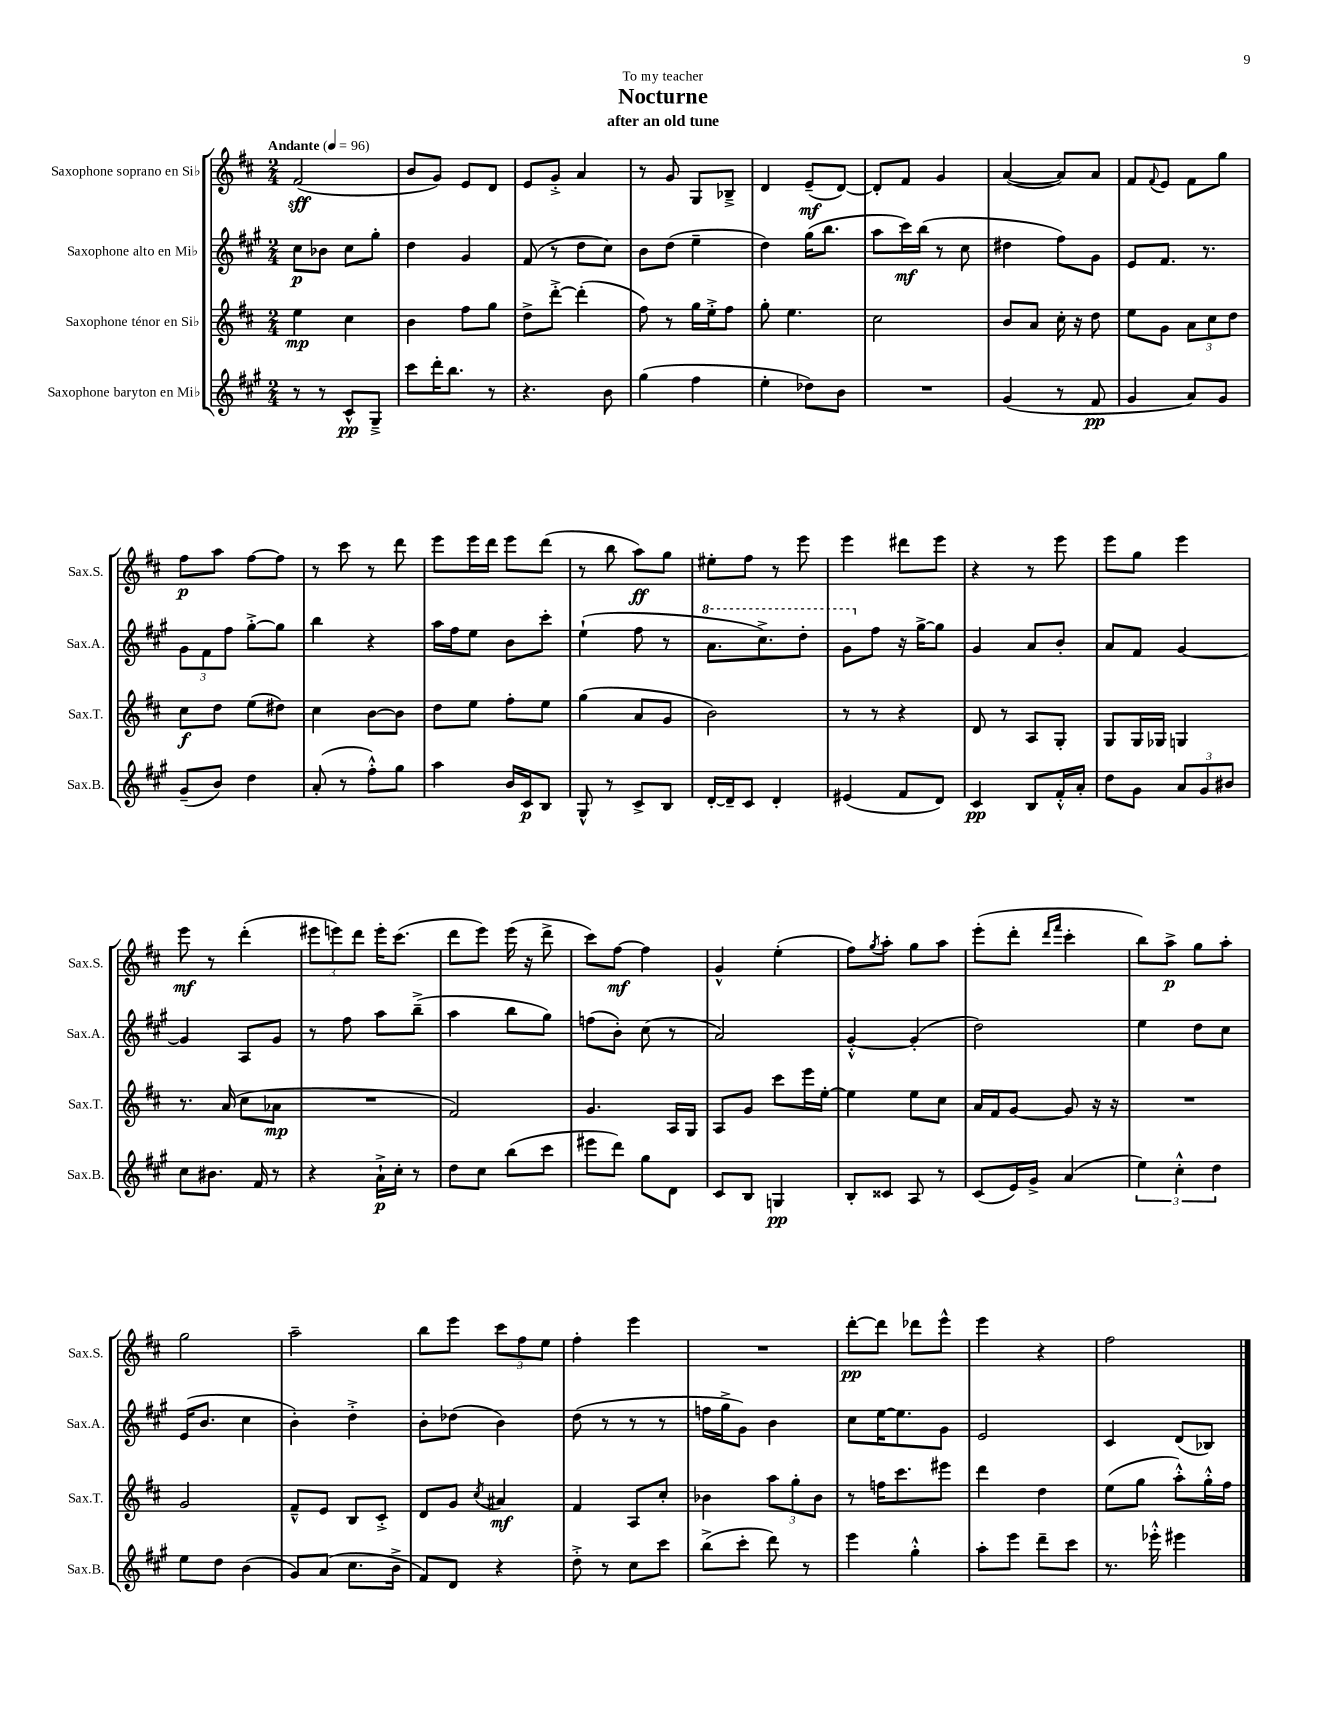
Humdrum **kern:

**kern	**dynam	**kern	**dynam	**kern	**dynam	**kern	**dynam
*part4	*part4	*part3	*part3	*part2	*part2	*part1	*part1
*staff4	*staff4	*staff3	*staff3	*staff2	*staff2	*staff1	*staff1
*I"Saxophone baryton en Mi♭	*	*I"Saxophone ténor en Si♭	*	*I"Saxophone alto en Mi♭	*	*I"Saxophone soprano en Si♭	*
*I'Sax.B.	*	*I'Sax.T.	*	*I'Sax.A.	*	*I'Sax.S.	*
*clefG2	*	*clefG2	*	*clefG2	*	*clefG2	*
*k[f#c#g#]	*	*k[f#c#]	*	*k[f#c#g#]	*	*k[f#c#]	*
*M2/4	*	*M2/4	*	*M2/4	*	*M2/4	*
*MM96	*	*MM96	*	*MM96	*	*MM96	*
=1	=1	=1	=1	=1	=1	=1	=1
!	!	!	!	!	!	!LO:TX:a:B:t=Andante	!
8r	.	4ee\	mp	8cc#\L	p	(2f#/	sff
8r	.	.	.	8b-X\J	.	.	.
8c#^^/L	pp	4cc#\	.	8cc#\L	.	.	.
8G#~^/J	.	.	.	8gg#'\J	.	.	.
=2	=2	=2	=2	=2	=2	=2	=2
8ccc#\L	.	4b\	.	4dd\	.	8b/L	.
16ddd'\K	.	.	.	.	.	8g/J)	.
8.bb\J	.	.	.	.	.	.	.
.	.	8ff#\L	.	4g#/	.	8e/L	.
8r	.	8gg\J	.	.	.	8d/J	.
=3	=3	=3	=3	=3	=3	=3	=3
4.r	.	8dd^\L	.	(8f#/	.	8e/L	.
.	.	[8ddd'^\J	.	8r	.	8g'^/J	.
.	.	(4ddd'\]	.	8dd\L	.	4a/	.
8b\	.	.	.	8cc#\J)	.	.	.
=4	=4	=4	=4	=4	=4	=4	=4
(4gg#\	.	8ff#\)	.	8b\L	.	8r	.
.	.	8r	.	(8dd\J	.	8g/	.
4ff#\	.	16gg\LL	.	4ee~\	.	8G/L	.
.	.	16ee'^\J	.	.	.	.	.
.	.	8ff#\J	.	.	.	8B-X~^/J	.
=5	=5	=5	=5	=5	=5	=5	=5
4ee'\	.	8gg'\	.	4dd\)	.	4d/	.
.	.	4.ee\	.	.	.	.	.
8dd-X\L)	.	.	.	(16gg#\KL	.	(8e~/L	mf
.	.	.	.	8.bb\J	.	.	.
8b\J	.	.	.	.	.	[8d/J)	.
=6	=6	=6	=6	=6	=6	=6	=6
2r	.	2cc#\	.	8aa\L	.	8d'/L]	.
.	.	.	.	16ccc#\L)	mf	8f#/J	.
.	.	.	.	(16bb\JJ	.	.	.
.	.	.	.	8r	.	4g/	.
.	.	.	.	8cc#\	.	.	.
=7	=7	=7	=7	=7	=7	=7	=7
(4g#/	.	8b/L	.	4dd#X\	.	([4a/	.
.	.	8a/J	.	.	.	.	.
8r	.	16cc#'\	.	8ff#\L)	.	8a/L])	.
.	.	16r	.	.	.	.	.
8f#/	pp	8dd\	.	8g#\J	.	8a/J	.
=8	=8	=8	=8	=8	=8	=8	=8
4g#/	.	8ee\L	.	8e/L	.	8f#/L	.
.	.	.	.	.	.	8qqf#/	.
.	.	8g\J	.	8.f#/J	.	8e/J	.
8a/L)	.	12a\L	.	.	.	8f#\L	.
.	.	.	.	8.r	.	.	.
.	.	12cc#\	.	.	.	.	.
8g#/J	.	.	.	.	.	8gg\J	.
.	.	12dd\J	.	.	.	.	.
!!LO:LB:g=z
=9	=9	=9	=9	=9	=9	=9	=9
(8g#~/L	.	8cc#\L	f	12g#\L	.	8ff#\L	p
.	.	.	.	12f#\	.	.	.
8b/J)	.	8dd\J	.	.	.	8aa\J	.
.	.	.	.	12ff#\J	.	.	.
4dd\	.	(8ee\L	.	[8gg#'^\L	.	[8ff#\L	.
.	.	8dd#X\J)	.	8gg#\J]	.	8ff#\J]	.
=10	=10	=10	=10	=10	=10	=10	=10
(8a'/	.	4cc#\	.	4bb\	.	8r	.
8r	.	.	.	.	.	8ccc#\	.
8ff#'^^\L)	.	[8b\L	.	4r	.	8r	.
8gg#\J	.	8b\J]	.	.	.	8ddd\	.
=11	=11	=11	=11	=11	=11	=11	=11
4aa\	.	8dd\L	.	16aa\LL	.	8eee\L	.
.	.	.	.	16ff#\J	.	.	.
.	.	8ee\J	.	8ee\J	.	16eee\L	.
.	.	.	.	.	.	16ddd\JJ	.
16b/LL	.	8ff#'\L	.	8b\L	.	8eee\L	.
16c#/J	p	.	.	.	.	.	.
8B/J	.	8ee\J	.	8ccc#'\J	.	(8ddd\J	.
=12	=12	=12	=12	=12	=12	=12	=12
8G#^^/	.	(4gg\	.	(4ee`\	.	8r	.
8r	.	.	.	.	.	8bb\	.
8c#^/L	.	8a/L	.	8ff#\	.	8aa\L)	ff
8B/J	.	8g/J	.	8r	.	8gg\J	.
=13	=13	=13	=13	=13	=13	=13	=13
*	*	*	*	*8va	*	*	*
[16d'/LL	.	2b\)	.	8.aa\L	.	8ee#X'\L	.
16d~/J]	.	.	.	.	.	.	.
8c#/J	.	.	.	.	.	8ff#\J	.
.	.	.	.	8.ccc#^\)	.	.	.
4d'/	.	.	.	.	.	8r	.
.	.	.	.	8ddd'\J	.	8eee\	.
=14	=14	=14	=14	=14	=14	=14	=14
(4e#X/	.	8r	.	8gg#\L	.	4eee\	.
*	*	*	*	*X8va	*	*	*
.	.	8r	.	8ff#\J	.	.	.
8f#/L	.	4r	.	16r	.	8ddd#X\L	.
.	.	.	.	[16gg#^\KL	.	.	.
8d/J)	.	.	.	8gg#\J]	.	8eee\J	.
=15	=15	=15	=15	=15	=15	=15	=15
4c#/	pp	8d/	.	4g#/	.	4r	.
.	.	8r	.	.	.	.	.
8B/L	.	8A/L	.	8a/L	.	8r	.
16f#'^^/L	.	8G'/J	.	8b'/J	.	8eee\	.
16a'/JJ	.	.	.	.	.	.	.
=16	=16	=16	=16	=16	=16	=16	=16
8dd\L	.	8G/L	.	8a/L	.	8eee\L	.
8g#\J	.	16G/L	.	8f#/J	.	8gg\J	.
.	.	16G-X/JJ	.	.	.	.	.
12a/L	.	4Gn/	.	[4g#/	.	4eee\	.
12g#/	.	.	.	.	.	.	.
12b#X/J	.	.	.	.	.	.	.
!!LO:LB:g=z
=17	=17	=17	=17	=17	=17	=17	=17
8cc#\L	.	8.r	.	4g#/]	.	8eee\	mf
8.b#X\J	.	.	.	.	.	8r	.
.	.	(16a/	.	.	.	.	.
.	.	8cc#\L	.	8A/L	.	(4ddd'\	.
16f#/	.	.	.	.	.	.	.
8r	.	8a-X\J	mp	8g#/J	.	.	.
=18	=18	=18	=18	=18	=18	=18	=18
4r	.	2r	.	8r	.	12eee#X\L	.
.	.	.	.	.	.	12eeen\)	.
.	.	.	.	8ff#\	.	.	.
.	.	.	.	.	.	12ddd\J	.
16a`^\LL	p	.	.	8aa\L	.	16eee'\KL	.
16cc#'\JJ	.	.	.	.	.	(8.ccc#\J	.
8r	.	.	.	(8bb~^\J	.	.	.
=19	=19	=19	=19	=19	=19	=19	=19
8dd\L	.	2f#/)	.	4aa\	.	8ddd\L	.
8cc#\J	.	.	.	.	.	8eee\J)	.
(8bb\L	.	.	.	8bb\L	.	(16eee\	.
.	.	.	.	.	.	16r	.
8ccc#\J	.	.	.	8gg#\J)	.	8ddd^\	.
=20	=20	=20	=20	=20	=20	=20	=20
8eee#X\L	.	4.g/	.	(8ffn\L	.	8ccc#\L)	.
8ddd\J)	.	.	.	8b'\J)	.	[8ff#\J	mf
8gg#\L	.	.	.	(8cc#\	.	4ff#\]	.
8d\J	.	16A/LL	.	8r	.	.	.
.	.	16G/JJ	.	.	.	.	.
=21	=21	=21	=21	=21	=21	=21	=21
8c#/L	.	8A/L	.	2a/)	.	4g^^/	.
8B/J	.	8g/J	.	.	.	.	.
4Gn/	pp	8ccc#\L	.	.	.	(4ee'\	.
.	.	16eee\L	.	.	.	.	.
.	.	[16ee'\JJ	.	.	.	.	.
=22	=22	=22	=22	=22	=22	=22	=22
8B'/L	.	4ee\]	.	[4g#'^^/	.	8ff#\L)	.
.	.	.	.	.	.	8qgg/	.
8c##X/J	.	.	.	.	.	8aa'\J	.
8A/	.	8ee\L	.	(4g#'/]	.	8gg\L	.
8r	.	8cc#\J	.	.	.	8aa\J	.
=23	=23	=23	=23	=23	=23	=23	=23
(8c#/L	.	16a/LL	.	2dd\)	.	(8eee'\L	.
.	.	16f#/J	.	.	.	.	.
16e/L)	.	[8g/J	.	.	.	8ddd'\J	.
16g#^/JJ	.	.	.	.	.	.	.
.	.	.	.	.	.	16qqddd/LL	.
.	.	.	.	.	.	16qqfff#/JJ	.
(4a/	.	8g/]	.	.	.	4ccc#'\	.
.	.	16r	.	.	.	.	.
.	.	16r	.	.	.	.	.
=24	=24	=24	=24	=24	=24	=24	=24
6ee\)	.	2r	.	4ee\	.	8bb\L)	.
.	.	.	.	.	.	8aa^\J	p
6cc#'^^\	.	.	.	.	.	.	.
.	.	.	.	8dd\L	.	8gg\L	.
6dd\	.	.	.	.	.	.	.
.	.	.	.	8cc#\J	.	8aa'\J	.
!!LO:LB:g=z
=25	=25	=25	=25	=25	=25	=25	=25
8ee\L	.	2g/	.	(16e/KL	.	2gg\	.
.	.	.	.	8.b/J	.	.	.
8dd\J	.	.	.	.	.	.	.
(4b\	.	.	.	4cc#\	.	.	.
=26	=26	=26	=26	=26	=26	=26	=26
8g#/L)	.	8f#~^^/L	.	4b'\)	.	2aa~\	.
(8a/J	.	8e/J	.	.	.	.	.
8.cc#\L	.	8B/L	.	4dd'^\	.	.	.
.	.	8c#'^/J	.	.	.	.	.
16b^\Jk	.	.	.	.	.	.	.
=27	=27	=27	=27	=27	=27	=27	=27
8f#/L)	.	8d/L	.	8b'\L	.	8bb\L	.
8d/J	.	8g/J	.	(8dd-X\J	.	8eee\J	.
.	.	8qcc#/	.	.	.	.	.
4r	.	4a#X/	mf	4b\)	.	12ccc#\L	.
.	.	.	.	.	.	12ff#\	.
.	.	.	.	.	.	12ee\J	.
=28	=28	=28	=28	=28	=28	=28	=28
8dd'^\	.	4f#/	.	(8dd\	.	4ff#'\	.
8r	.	.	.	8r	.	.	.
8cc#\L	.	8A/L	.	8r	.	4eee\	.
8ccc#\J	.	8cc#'/J	.	8r	.	.	.
=29	=29	=29	=29	=29	=29	=29	=29
(8bb^\L	.	4b-X\	.	16ffn\LL	.	2r	.
.	.	.	.	16gg#^\J	.	.	.
8ccc#'\J	.	.	.	8g#\J)	.	.	.
8ddd\)	.	12aa\L	.	4b\	.	.	.
.	.	12gg'\	.	.	.	.	.
8r	.	.	.	.	.	.	.
.	.	12b-\J	.	.	.	.	.
=30	=30	=30	=30	=30	=30	=30	=30
4eee\	.	8r	.	8cc#\L	.	[8ddd'\L	pp
.	.	16ffn\KL	.	[16ee\K	.	8ddd\J]	.
.	.	8.ccc#\	.	8.ee\]	.	.	.
4gg#'^^\	.	.	.	.	.	8ddd-X\L	.
.	.	8eee#X\J	.	8g#\J	.	8eee^^\J	.
=31	=31	=31	=31	=31	=31	=31	=31
8aa'\L	.	4ddd\	.	2e/	.	4eee\	.
8eee\J	.	.	.	.	.	.	.
8ddd~\L	.	4dd\	.	.	.	4r	.
8ccc#\J	.	.	.	.	.	.	.
=32	=32	=32	=32	=32	=32	=32	=32
8.r	.	(8ee\L	.	4c#/	.	2ff#\	.
.	.	8gg\J	.	.	.	.	.
16eee-X'^^\	.	.	.	.	.	.	.
4eee#X\	.	8aa'^^\L)	.	(8d/L	.	.	.
.	.	16gg'^^\L	.	8B-X/J)	.	.	.
.	.	16ff#\JJ	.	.	.	.	.
==	==	==	==	==	==	==	==
*-	*-	*-	*-	*-	*-	*-	*-
